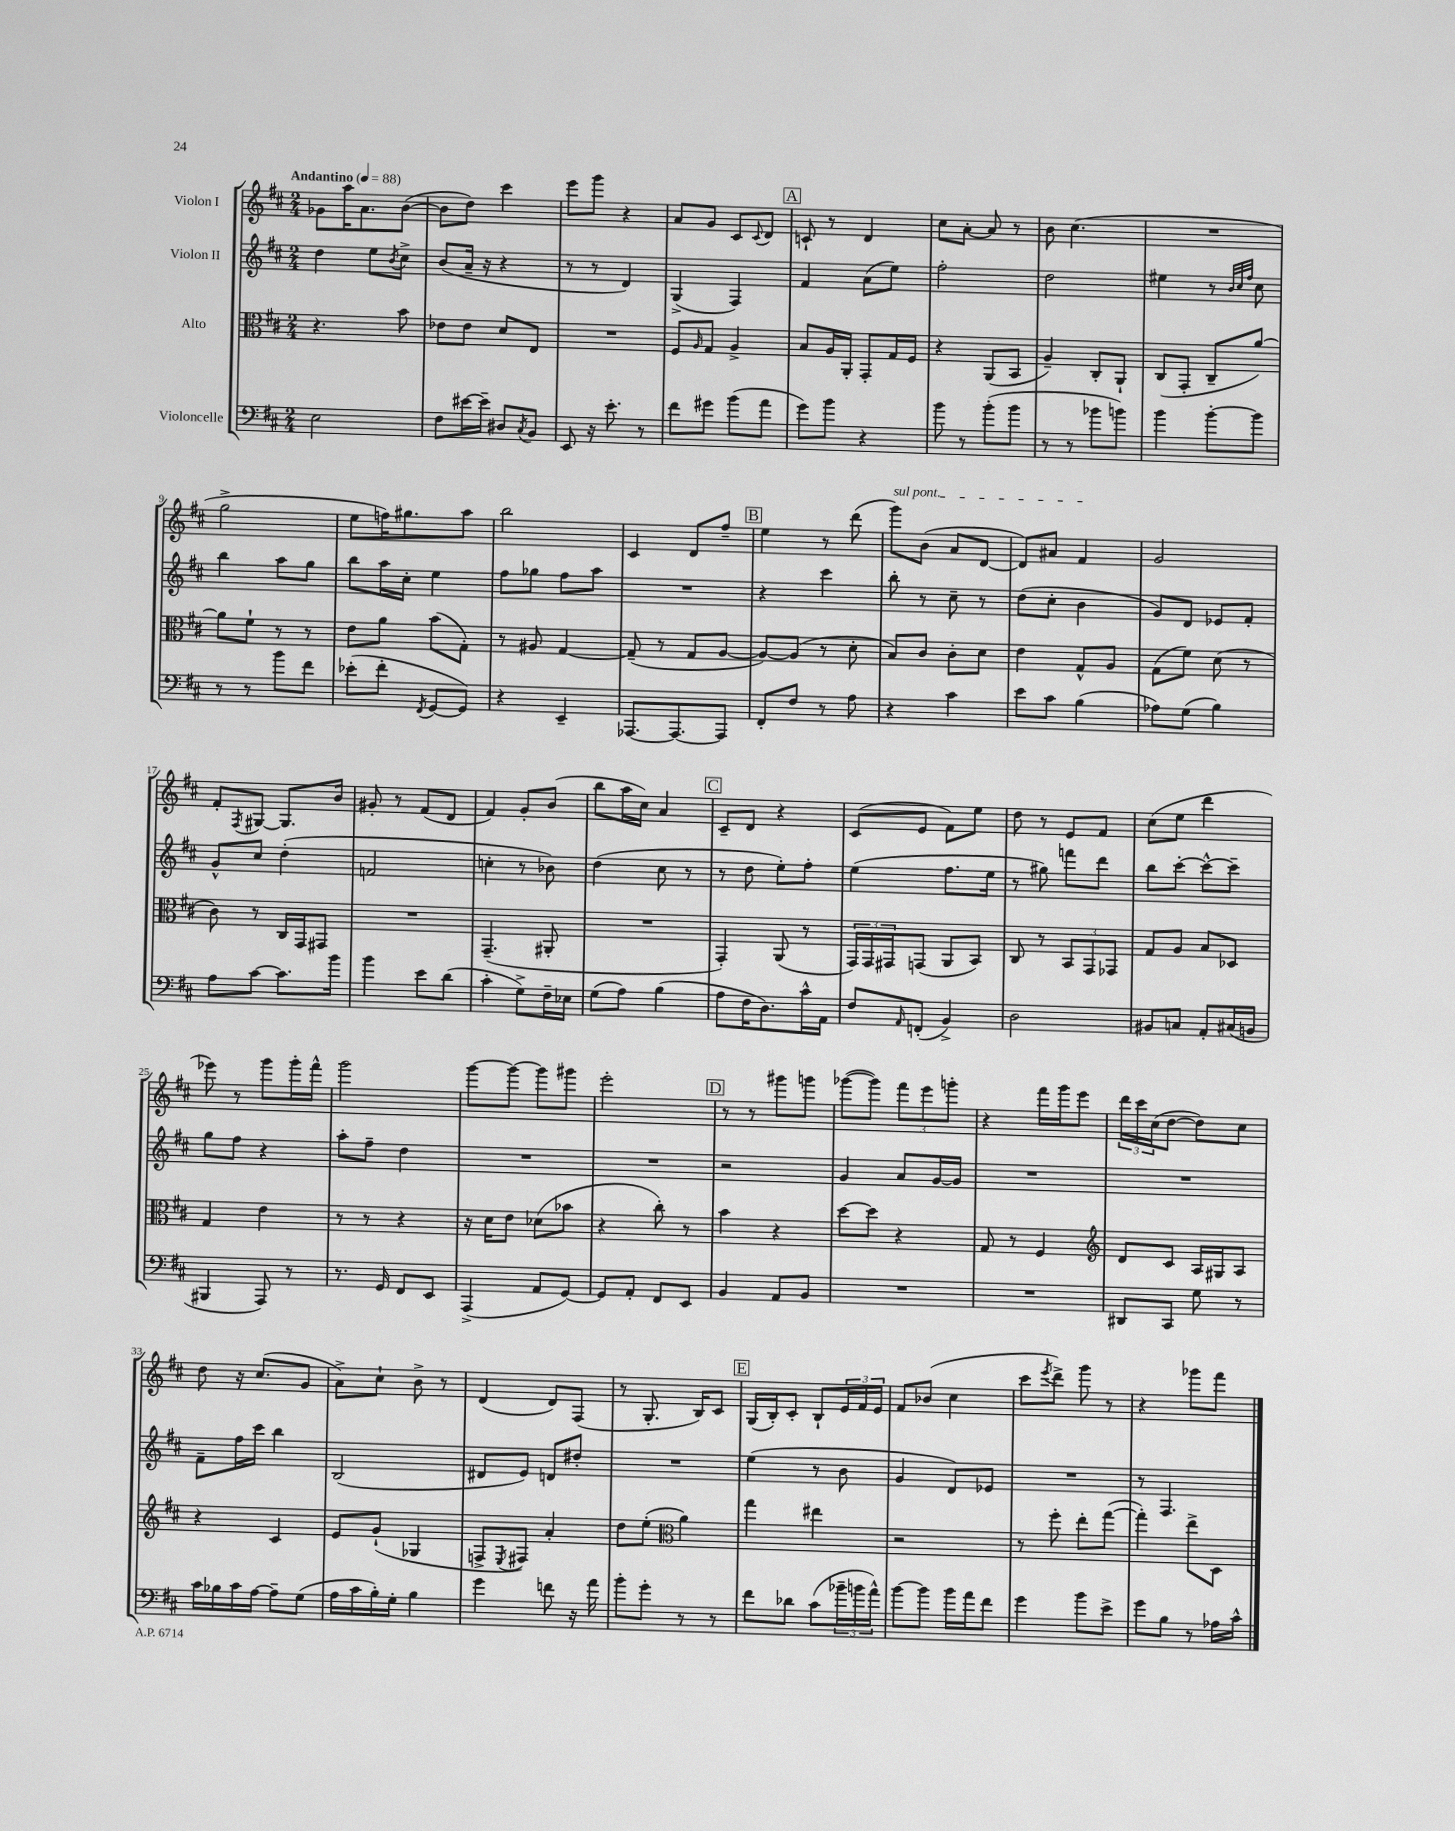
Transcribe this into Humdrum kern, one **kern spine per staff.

**kern	**kern	**kern	**kern
*part4	*part3	*part2	*part1
*staff4	*staff3	*staff2	*staff1
*I"Violoncelle	*I"Alto	*I"Violon II	*I"Violon I
*clefF4	*clefC3	*clefG2	*clefG2
*k[f#c#]	*k[f#c#]	*k[f#c#]	*k[f#c#]
*M2/4	*M2/4	*M2/4	*M2/4
*MM88	*MM88	*MM88	*MM88
=1	=1	=1	=1
!	!	!	!LO:TX:a:B:t=Andantino
2E\	4.r	4dd\	8g-X\L
.	.	.	16aa\K
.	.	.	8.a\
.	.	8ee\L	.
.	.	8qb/	.
.	8b\	8cc#^\J	([8b\J
=2	=2	=2	=2
8F#\L	8e-X\L	(8b/L	8b\L]
[16e#X\L	8e-\J	16a~/Jk	8dd\J)
16e#~\JJ]	.	16r	.
8D#X/L	8d/L	4r	4ccc#\
8qC#/	.	.	.
8BB/J	8E/J	.	.
=3	=3	=3	=3
8EE/	2r	8r	8eee\L
16r	.	8r	8ggg\J
8.e'\	.	.	.
.	.	4d/)	4r
8r	.	.	.
=4	=4	=4	=4
8f#\L	8F#/L	(4G^/	8a/L
.	16qqA/	.	.
8g#X\J	8G/J	.	8g/J
(8b\L	4A^/	4F#/)	8c#/L
.	.	.	8qqc#/
8a\J	.	.	8d/J
!!LO:REH:place=s1:t=A
=5	=5	=5	=5
8g\L)	8B/L	4f#/	8cn`/
8b\J	16A/L	.	8r
.	16AA'/JJ	.	.
4r	8GG'/L	(8a\L	4d/
.	16G/L	8ee\J)	.
.	16F#/JJ	.	.
=6	=6	=6	=6
8b\	4r	2ff#'\	8cc#\L
8r	.	.	[8a'\J
(8b'\L	(8AA/L	.	8a/]
8b\J	8BB/J	.	8r
=7	=7	=7	=7
8r	4A~/)	2dd\	8b\
8r	.	.	(4.cc#\
8b-X\L	8C#'/L	.	.
8bn\J)	8AA`/J	.	.
=8	=8	=8	=8
4b\	(8C#/L	4ee#X\	2r
.	8GG'/J	.	.
[8b'\L	8C#~/L	8r	.
.	.	32qqb/LLL	.
.	.	32qqcc#/	.
.	.	32qqff#/JJJ	.
8b\J]	[8a/J)	8cc#\	.
!!LO:LB:g=z
=9	=9	=9	=9
8r	8a\L]	4bb\	2gg^\
8r	8f#`\J	.	.
8b\L	8r	8aa\L	.
8f#\J	8r	8gg\J	.
=10	=10	=10	=10
(8e-X'\L	8e\L	8bb\L	8ee\L
8f#'\J	8a\J	16aa\L	16ffn\K)
.	.	16cc#'\JJ	8.gg#X\
8qFF#/	.	.	.
[8GG/L	(8b\L	4ee\	.
8GG/J])	8G'\J)	.	8aa\J
=11	=11	=11	=11
4r	8r	8ff#\L	2bb\
.	8A#X/	8gg-X\J	.
4EE~/	[4G/	8ff#\L	.
.	.	8aa\J	.
=12	=12	=12	=12
[8.AAA-X/L	(8G~/]	2r	4c#/
.	8r	.	.
8.AAA-/_	.	.	.
.	8G/L	.	8d/L
8AAA-/J]	[8A/J	.	8ff#~/J
!!LO:REH:place=s1:t=B
=13	=13	=13	=13
8FF#'/L	8A/L_)	4r	4ee\
8F#/J	(8A/J]	.	.
8r	8r	4ccc#\	8r
8A\	8d'\	.	(8ddd\
=14	=14	=14	=14
!	!	!	!LO:TX:a:i:t=sul pont.
4r	8B/L)	8bb'\	8ggg\L)
.	8c#/J	8r	(8b\J
4c#\	8c#'\L	8cc#~\	8a/L
.	8d\J	8r	[8d/J
=15	=15	=15	=15
8e\L	4e\	(8dd\L	8d/L])
8c#\J	.	8cc#'\J	8a#X/J
(4B\	8G^^/L	4b\	4f#/
.	8A/J	.	.
=16	=16	=16	=16
8A-X\L)	(8G\L	8g/L)	2g/
(8G\J	8f#\J)	8d/J	.
4B\)	(8d\	8e-X/L	.
.	8r	8f#'/J	.
!!LO:LB:g=z
=17	=17	=17	=17
8A\L	8c#\)	8g^^/L	8f#'/L
.	.	.	8qF#/
[8c#\J	8r	8cc#/J	[8G#X/J
8.c#\L]	16C#/LL	(4dd'\	8.G#/L]
.	16GG/J	.	.
.	8GG#X/J	.	.
16b\Jk	.	.	16b/Jk
=18	=18	=18	=18
4b\	2r	2fn/	8g#X'/
.	.	.	8r
8e\L	.	.	(8f#/L
(8d\J	.	.	8d/J
=19	=19	=19	=19
4c#'\	(4.GG~/	4ccn'\	4f#/)
8G^\L)	.	8r	8g'/L
16F#~\L	8AA#X'/	8b-X\)	(8b/J
16E-X\JJ	.	.	.
=20	=20	=20	=20
(8G\L	2r	(4dd\	8bb\L
8A\J)	.	.	16aa\L
.	.	.	16cc#\JJ)
(4B\	.	8cc#\	4a/
.	.	8r	.
!!LO:REH:place=s1:t=C
=21	=21	=21	=21
8A\L	4GG'/)	8r	8c#~/L
16F#\K	.	8dd\	8d/J
8.D\)	.	.	.
.	(8AA/	8ee'\L)	4r
16c#^^\L	8r	8ff#'\J	.
16AA\JJ	.	.	.
=22	=22	=22	=22
8F#/L	24GG/LL)	(4ee\	(8c#/L
.	24GG/	.	.
.	24GG#X/J	.	.
16qqAA/	.	.	.
(8FFn'/J	(8GGn/J	.	8e/J
4BB^/)	8AA/L	8.ff#\L	8f#\L)
.	8BB/J)	.	8ee\J
.	.	16ee\Jk	.
=23	=23	=23	=23
2D\	8C#/	8r	8dd\
.	8r	8gg#X\)	8r
.	12BB/L	8fffn\L	8e/L
.	12GG/	.	.
.	.	8ddd\J	8f#/J
.	12GG-X/J	.	.
=24	=24	=24	=24
8BB#X/L	8G/L	8bb\L	(8cc#\L
8Cn/J	8A/J	[8ccc#'\J	8ee\J
8AA'/L	8B/L	8ccc#^^\L_	4ddd\
(16C#X/L	8D-X/J	8ccc#~\J]	.
16BBn/JJ	.	.	.
!!LO:LB:g=z
=25	=25	=25	=25
4BBB#X/	4G/	8gg\L	8eee-X\)
.	.	8ff#\J	8r
8AAA/)	4e\	4r	8ggg\L
8r	.	.	16ggg'\L
.	.	.	16fff#^^\JJ
=26	=26	=26	=26
8.r	8r	8aa'\L	2ggg\
.	8r	8ff#~\J	.
16GG/	.	.	.
8FF#/L	4r	4dd\	.
8EE/J	.	.	.
=27	=27	=27	=27
(4AAA^/	16r	2r	[8ggg\L
.	16d\KL	.	.
.	8e\J	.	8ggg\J_
8AA/L	(8d-X\L	.	8ggg\L]
[8GG/J)	8b-X\J	.	8ggg#X\J
=28	=28	=28	=28
8GG/L]	4r	2r	2eee'\
8AA'/J	.	.	.
8FF#/L	8cc#'\)	.	.
8EE/J	8r	.	.
!!LO:REH:place=s1:t=D
=29	=29	=29	=29
4BB/	4b\	2r	8r
.	.	.	8r
8AA/L	4r	.	8ggg#X\L
8BB/J	.	.	8gggn\J
=30	=30	=30	=30
2r	[8dd\L	4g/	([8ggg-X\L
.	8dd\J]	.	8ggg-\J])
.	4r	8a/L	12fff#\L
.	.	.	12eee\
.	.	[16g/L	.
.	.	.	12gggn'\J
.	.	16g/JJ]	.
=31	=31	=31	=31
2r	8G/	2r	4r
.	8r	.	.
.	4F#/	.	16fff#\LL
.	.	.	16ggg\J
.	.	.	8eee\J
=32	=32	=32	=32
*	*clefG2	*	*
8DD#X/L	8d/L	2r	24ddd\LL
.	.	.	24ccc#\
.	.	.	(24cc#\J
8CC#/J	8c#/J	.	[8dd\J
8G\	16A/LL	.	8dd\L])
.	16G#X/J	.	.
8r	8A/J	.	8cc#\J
!!LO:LB:g=z
=33	=33	=33	=33
16c#\LL	4r	8f#~\L	8dd\
16B-X\	.	.	.
16c#\	.	16ff#\L	16r
[16A\JJ	.	16ccc#\JJ	(8.cc#/L
8A~\L]	4c#/	4bb\	.
(8G\J	.	.	8g/J
=34	=34	=34	=34
16A\LL	8e/L	(2B/	8a^\L)
16c#\	.	.	.
16B'\)	(8g`/J	.	8cc#`\J
16G'\JJ	.	.	.
4B\	4G-X/	.	8b^\
.	.	.	8r
=35	=35	=35	=35
4g\	8Fn^/L	8d#X/L	(4d/
.	8qE/	.	.
.	8F#X/J)	8e/J)	.
8fn\	4a'/	8dn/L	8d/L)
16r	.	8dd#X'/J	(8F#/J
16a\	.	.	.
=36	=36	=36	=36
8b'\L	8dd\L	2r	8r
8g'\J	(8ee'\J	.	8.G'/
*	*clefC3	*	*
8r	4a\)	.	.
.	.	.	16B/KL)
8r	.	.	8c#/J
!!LO:REH:place=s1:t=E
=37	=37	=37	=37
8f#\L	4gg\	(4ee\	(16G/LL
.	.	.	16B'/J)
8d-X\J	.	.	8c#'/J
(8c#\L	4ee#X\	8r	8B`/L
24b-X~\L	.	8b\	24e/L
24bn\	.	.	24f#/
24a^^\JJ)	.	.	24e/JJ
=38	=38	=38	=38
[8b\L	2r	4g/	8f#/L
8b\J]	.	.	(8b-X/J
16b\LL	.	8d/L)	4cc#\
16a\J	.	.	.
8f#\J	.	8e-X/J	.
=39	=39	=39	=39
4g\	8r	2r	8ccc#\L
.	.	.	8qeee/
.	8ff#'\	.	8ddd^\J)
8b\L	8ee'\L	.	8ggg\
8e^\J	([8gg\J	.	8r
=40	=40	=40	=40
8g\L	4gg'\])	8r	4r
8B\J	.	4.F#/	.
8r	8ee^\L	.	8ggg-X\L
16A-X\LL	8D\J	.	8fff#\J
16c#^^\JJ	.	.	.
==	==	==	==
*-	*-	*-	*-
